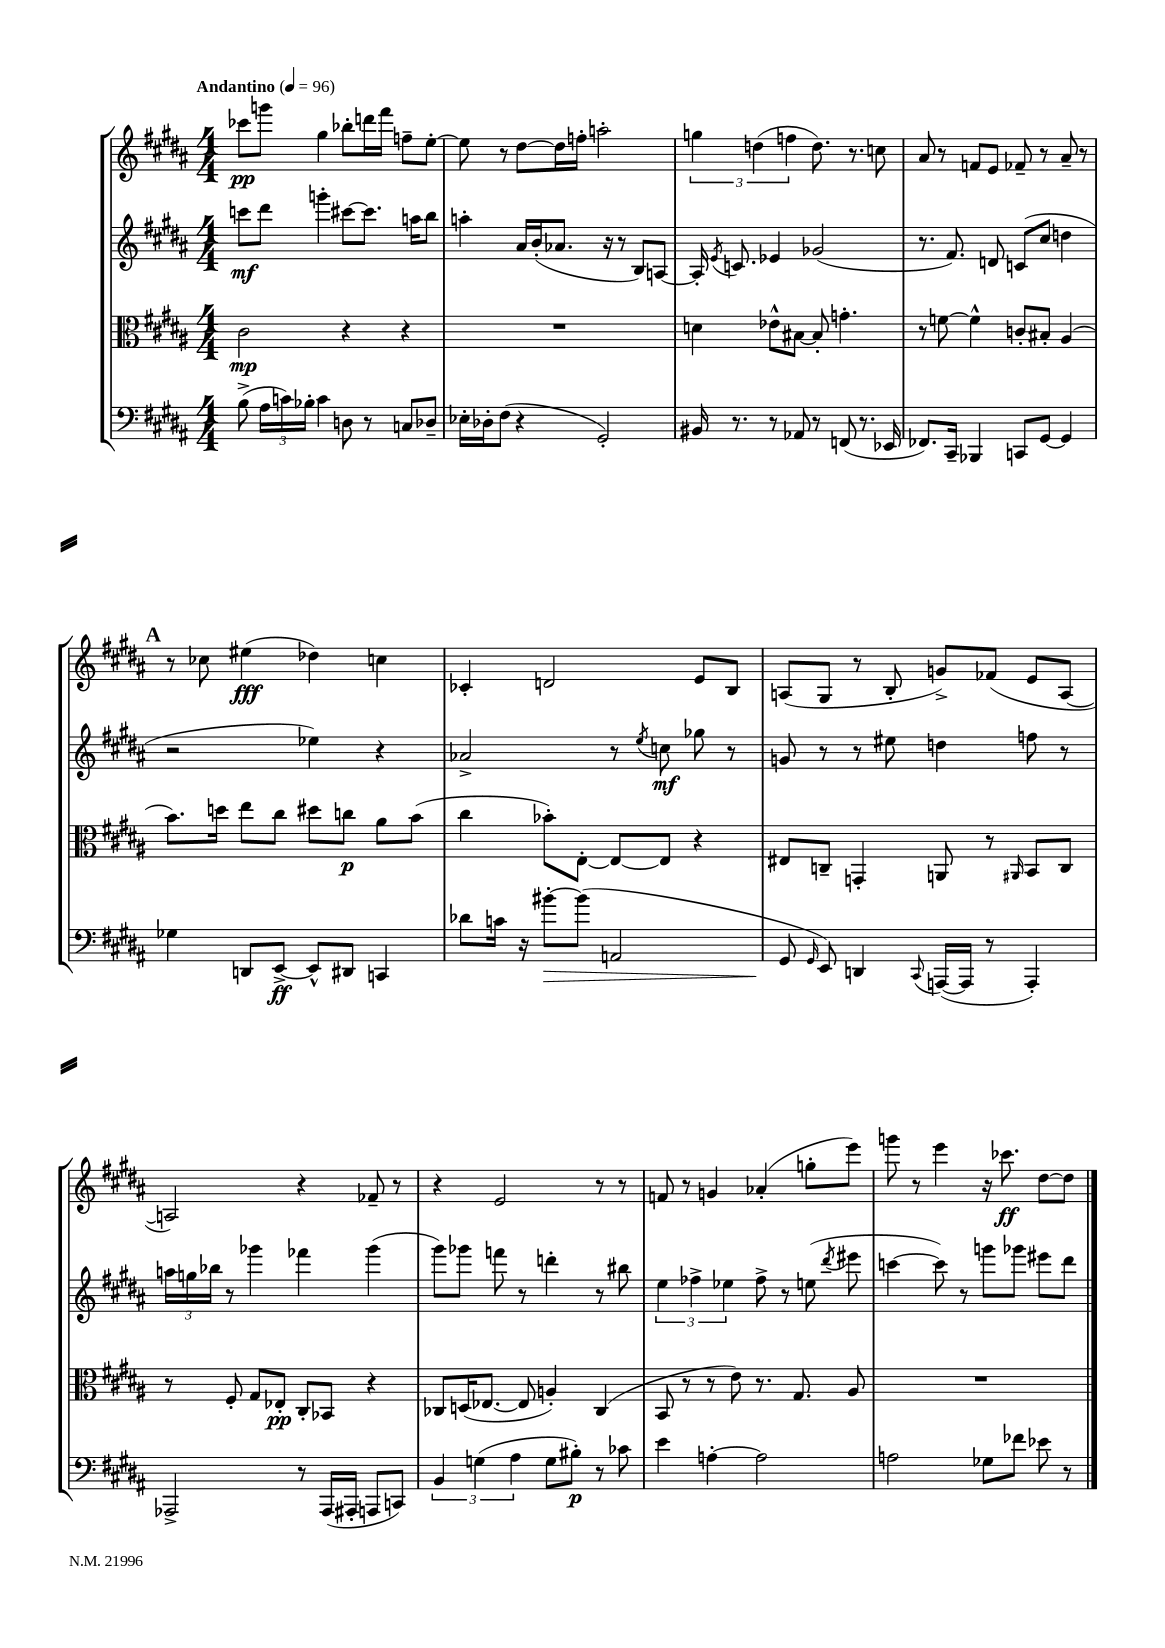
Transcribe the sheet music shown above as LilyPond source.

<<
\new StaffGroup <<
\new Staff = "s0" {
    \clef treble \key b \major \numericTimeSignature \time 4/4 \tempo "Andantino" 4 = 96
    \autoBeamOff ces'''8[\pp g'''8] gis''4 bes''8[-. d'''16 fis'''16] f''8[-- e''8]~-. |
    e''8 r8 dis''8[~ dis''16 f''16]-. a''2-. |
    \tuplet 3/2 { g''4 d''4( f''4 } d''8.) r8. c''8 |
    ais'8 r8 f'8[ e'8] fes'8-- r8 ais'8-- r8 |
    \mark \markup { \bold "A" } r8 ces''8 eis''4\fff( des''4) c''4 |
    ces'4-. d'2 e'8[ b8] |
    a8[( gis8] r8 b8-. g'8[->) fes'8]( e'8[ a8]~ |
    a2) r4 fes'8-- r8 |
    r4 e'2 r8 r8 |
    f'8 r8 g'4 aes'4-.( g''8[-. e'''8]) |
    g'''8 r8 e'''4 r16 ces'''8.\ff dis''8[~ dis''8] \bar "|." |
}
\new Staff = "s1" {
    \clef treble \key b \major \numericTimeSignature \time 4/4
    \autoBeamOff c'''8[\mf dis'''8] g'''4-. cis'''8[~ cis'''8.] a''16[ b''8] |
    a''4-. ais'16[ b'16-.( aes'8.] r16 r8 b8[) a8]~ |
    a16-. \acciaccatura { e'8 } c'8. ees'4 ges'2( |
    r8. fis'8.) d'8 c'8[( cis''8] d''4 |
    \mark \markup { \bold "A" } r2 ees''4) r4 |
    aes'2-> r8 \acciaccatura { e''8 } c''8\mf ges''8 r8 |
    g'8 r8 r8 eis''8 d''4 f''8 r8 |
    \tuplet 3/2 { a''16[ g''16 bes''16] } r8 ges'''4 fes'''4 ges'''4( |
    gis'''8[) ges'''8] f'''8 r8 d'''4-. r8 bis''8 |
    \tuplet 3/2 { e''4 fes''4-> ees''4 } fes''8-> r8 e''8( \acciaccatura { dis'''8 } eis'''8 |
    c'''4~ c'''8) r8 g'''8[ ges'''8] eis'''8[ dis'''8] \bar "|." |
}
\new Staff = "s2" {
    \clef alto \key b \major \numericTimeSignature \time 4/4
    \autoBeamOff cis'2\mp r4 r4 |
    R1 |
    d'4 ees'8[-^ bis8]~ bis8-. g'4.-. |
    r8 f'8~ f'4-^ c'8[-. bis8]-. ais4( |
    \mark \markup { \bold "A" } b'8.[) d''16] e''8[ cis''8] dis''8[ c''8]\p ais'8[ b'8]( |
    cis''4 bes'8[-.) e8]~-. e8[~ e8] r4 |
    eis8[ c8]-- g,4-. a,8 r8 \grace { ais,16 } b,8[ c8] |
    r8 fis8-. gis8[ ees8]-.\pp cis8[-. bes,8] r4 |
    ces8[ d16( ees8.]~ ees8 a4-.) ces4( |
    b,8 r8 r8 e'8) r8. gis8. ais8 |
    R1 \bar "|." |
}
\new Staff = "s3" {
    \clef bass \key b \major \numericTimeSignature \time 4/4
    \autoBeamOff b8->( \tuplet 3/2 { ais16[ c'16) bes16]-. } c'4 d8 r8 c8[ des8]-- |
    ees16[-. des16-. fis8]( r4 gis,2-.) |
    bis,16 r8. r8 aes,8 r8 f,8( r8. ees,16 |
    fes,8.[) cis,16]-- bes,,4 c,8[ gis,8]~ gis,4 |
    \mark \markup { \bold "A" } ges4 d,8[ e,8]~->\ff e,8[-^ dis,8] c,4 |
    des'8[ c'16] r16 bis'8[~-.\> bis'8]( a,2 |
    gis,8\! \grace { gis,16 } e,8) d,4 \appoggiatura { cis,8 } a,,16[~( a,,16] r8 a,,4-.) |
    aes,,2-> r8 aes,,16[( ais,,16]-. a,,8[ c,8]) |
    \tuplet 3/2 { b,4 g4( ais4 } g8[ bis8]-.\p) r8 ces'8 |
    e'4 a4~-. a2 |
    a2 ges8[ fes'8] ees'8 r8 \bar "|." |
}
>>
>>
\layout { \context { \Score \remove "Bar_number_engraver" } }
